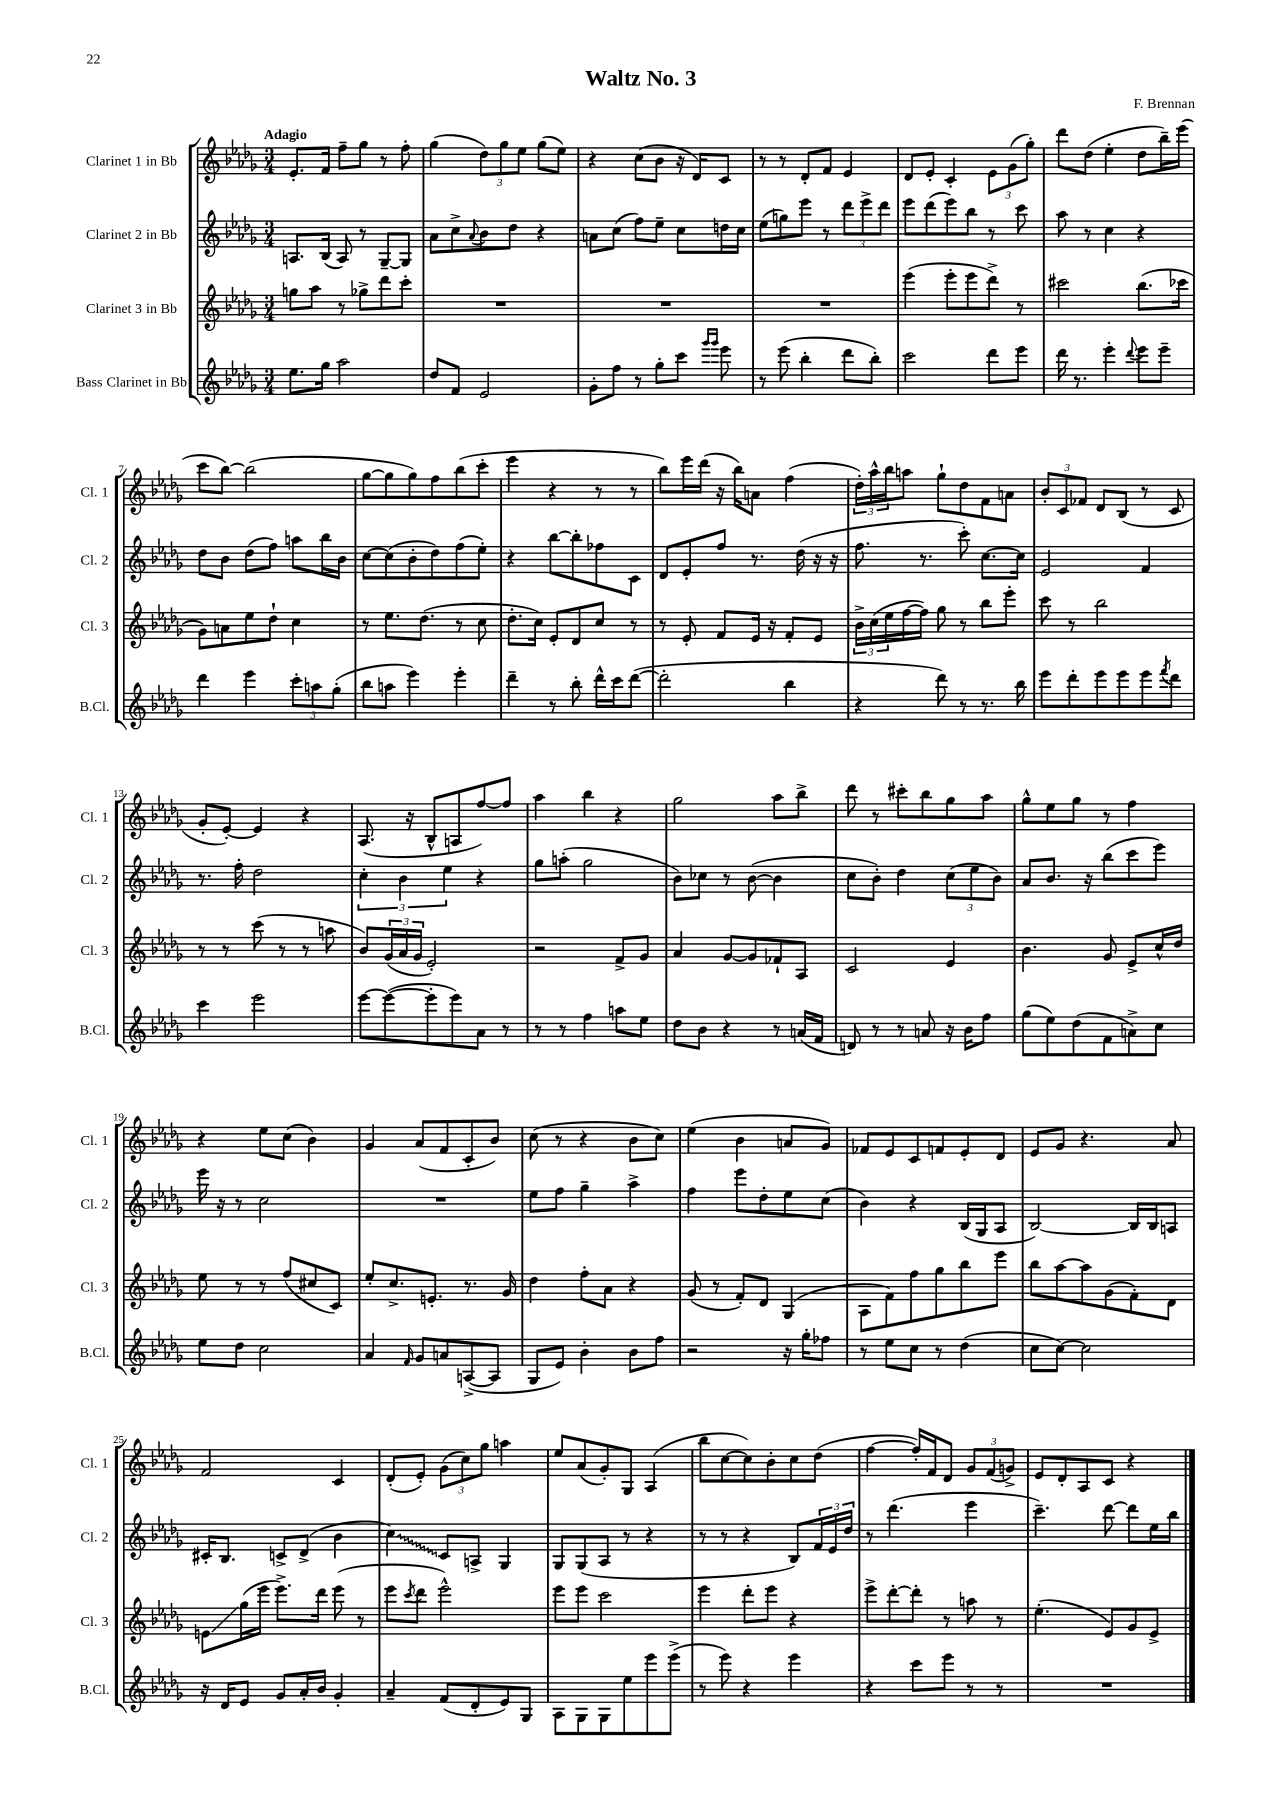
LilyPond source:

\header { title = "Waltz No. 3" composer = "F. Brennan" }
<<
\new StaffGroup <<
\new Staff = "s0" \with { instrumentName = "Clarinet 1 in Bb" shortInstrumentName = "Cl. 1" } {
    \clef treble \key des \major \numericTimeSignature \time 3/4 \tempo "Adagio"
    ees'8.-. f'16 f''8-- ges''8 r8 f''8-. |
    ges''4( \tuplet 3/2 { des''8) ges''8 ees''8 } ges''8( ees''8) |
    r4 c''8( bes'8 r16 des'16) c'8 |
    r8 r8 des'8-. f'8 ees'4 |
    des'8 ees'8-. c'4-. \tuplet 3/2 { ees'8 ges'8( ges''8-.) } |
    des'''8 des''8( ees''4-. des''8 bes''16--) ees'''16( |
    c'''8 bes''8~) bes''2( |
    ges''8~ ges''8 ges''8) f''8 bes''8( c'''8-. |
    ees'''4 r4 r8 r8 |
    bes''8) ees'''16 des'''16( r16 bes''16) a'8 f''4( |
    \tuplet 3/2 { des''16-.) aes''16-^ bes''16 } a''8 ges''8-! des''8 f'8 a'8 |
    \tuplet 3/2 { bes'8-. c'8 fes'8 } des'8 bes8( r8 c'8 |
    ges'8-. ees'8~-.) ees'4 r4 |
    aes8.( r16 bes8-^ a8 f''8~) f''8 |
    aes''4 bes''4 r4 |
    ges''2 aes''8 bes''8-> |
    des'''8 r8 cis'''8-. bes''8 ges''8 aes''8 |
    ges''8-^ ees''8 ges''8 r8 f''4 |
    r4 ees''8 c''8( bes'4) |
    ges'4 aes'8( f'8 c'8-. bes'8) |
    c''8( r8 r4 bes'8 c''8) |
    ees''4( bes'4 a'8 ges'8) |
    fes'8 ees'8 c'8 f'8 ees'8-. des'8 |
    ees'8 ges'8 r4. aes'8 |
    f'2 c'4 |
    des'8-.( ees'8-.) \tuplet 3/2 { ges'8( c''8) ges''8 } a''4 |
    ees''8 aes'8( ges'8-.) ges8 aes4( |
    bes''8 c''8~ c''8) bes'8-. c''8 des''8( |
    f''4~ f''16-.) f'16 des'8 \tuplet 3/2 { ges'8 f'8( g'8->) } |
    ees'8 des'8-. aes8 c'8 r4 \bar "|." |
}
\new Staff = "s1" \with { instrumentName = "Clarinet 2 in Bb" shortInstrumentName = "Cl. 2" } {
    \clef treble \key des \major \numericTimeSignature \time 3/4
    a8. bes16( a8) r8 ges8~-- ges8 |
    aes'8 c''8-> \appoggiatura { aes'8 } bes'8 des''8 r4 |
    a'8 c''8( f''8) ees''8-- c''8 d''16 c''16 |
    ees''8( g''8) ees'''8 r8 \tuplet 3/2 { des'''8 ees'''8-> des'''8 } |
    ees'''8 des'''8( ees'''8) bes''8 r8 c'''8 |
    aes''8 r8 c''4 r4 |
    des''8 bes'8 des''8( f''8) a''8 bes''16 bes'16 |
    c''8~ c''8( bes'8-. des''8) f''8( ees''8-.) |
    r4 bes''8~ bes''8-. fes''8 c'8 |
    des'8 ees'8-. f''8 r8. des''16( r16 r16 |
    f''8. r8. c'''8-.) c''8.~ c''16 |
    ees'2 f'4 |
    r8. f''16-. des''2 |
    \tuplet 3/2 { c''4-. bes'4 ees''4 } r4 |
    ges''8 a''8-.( ges''2 |
    bes'8) ces''8 r8 bes'8~( bes'4 |
    c''8 bes'8-.) des''4 \tuplet 3/2 { c''8( ees''8 bes'8) } |
    aes'8 bes'8. r16 bes''8( c'''8 ees'''8) |
    ees'''16 r16 r8 c''2 |
    R2. |
    ees''8 f''8 ges''4-- aes''4-> |
    f''4 ees'''8 des''8-. ees''8 c''8( |
    bes'4) r4 bes16( ges16 aes8 |
    bes2~) bes16 bes16 a8 |
    cis'16-. bes8. c'8-> des'8->( bes'4 |
    \once \override Glissando.style = #'zigzag c''4\glissando) c'8 a8-> ges4 |
    ges8 ges8( aes8 r8 r4 |
    r8 r8 r4 bes8) \tuplet 3/2 { f'16 ees'16 des''16 } |
    r8 des'''4.( ees'''4 |
    c'''4.--) des'''8~ des'''8 ees''16 bes''16 \bar "|." |
}
\new Staff = "s2" \with { instrumentName = "Clarinet 3 in Bb" shortInstrumentName = "Cl. 3" } {
    \clef treble \key des \major \numericTimeSignature \time 3/4
    g''8 aes''8 r8 ges''8-> des'''8 c'''8-. |
    R2. |
    R2. |
    R2. |
    ees'''4( ees'''8-. ees'''8 des'''8->) r8 |
    cis'''2 bes''8.( ces'''16 |
    ges'8) a'8 ees''8 des''8-! c''4 |
    r8 ees''8. des''8.( r8 c''8 |
    des''8.-. c''16) ees'8-. des'8 c''8 r8 |
    r8 ees'8-. f'8 ees'16 r16 f'8-. ees'8 |
    \tuplet 3/2 { bes'16-> c''16( ees''16 } f''16~ f''16) ges''8 r8 bes''8 ees'''8-. |
    c'''8 r8 bes''2 |
    r8 r8 c'''8( r8 r8 a''8 |
    bes'8) \tuplet 3/2 { ges'16( aes'16 ges'16 } ees'2-.) |
    r2 f'8-> ges'8 |
    aes'4 ges'8~ ges'8 fes'8-! aes8 |
    c'2 ees'4 |
    bes'4. ges'8 ees'8-> c''16-^ des''16 |
    ees''8 r8 r8 f''8( cis''8 c'8) |
    ees''8-. c''8.-> e'8.-. r8. ges'16 |
    des''4 f''8-. aes'8 r4 |
    ges'8( r8 f'8-.) des'8 ges4( |
    aes8 f'8) f''8 ges''8 bes''8 ees'''8 |
    bes''8 aes''8~ aes''8 ges'8( f'8-.) des'8 |
    e'8\glissando ges''16( ees'''16 ees'''8.->) des'''16 ees'''8( r8 |
    ees'''8 \acciaccatura { c'''8 } des'''8 ees'''2-^) |
    ees'''8 ees'''8 c'''2 |
    ees'''4 des'''8-. ees'''8 r4 |
    ees'''8-> des'''8~-. des'''8-. r8 a''8 r8 |
    ees''4.-.( ees'8) ges'8 ees'8-> \bar "|." |
}
\new Staff = "s3" \with { instrumentName = "Bass Clarinet in Bb" shortInstrumentName = "B.Cl." } {
    \clef treble \key des \major \numericTimeSignature \time 3/4
    ees''8. ges''16 aes''2 |
    des''8 f'8 ees'2 |
    ges'8-. f''8 r8 ges''8-. c'''8 \grace { ges'''16 ges'''16 } ees'''8 |
    r8 ees'''8( bes''4-. des'''8 bes''8-.) |
    c'''2 des'''8 ees'''8 |
    des'''16 r8. ees'''4-. \appoggiatura { des'''8 } ees'''8 ees'''8-- |
    des'''4 ees'''4 \tuplet 3/2 { c'''8-. a''8 ges''8-.( } |
    bes''8 a''8 ees'''4) ees'''4-. |
    des'''4-- r8 bes''8-. des'''16-^ c'''16 des'''8~( |
    des'''2-. bes''4 |
    r4 des'''8) r8 r8. bes''16 |
    ees'''8 des'''8-. ees'''8 ees'''8 ees'''8 \acciaccatura { f'''8 } des'''8 |
    c'''4 ees'''2 |
    ees'''8~ ees'''8~( ees'''8-. ees'''8) aes'8 r8 |
    r8 r8 f''4 a''8 ees''8 |
    des''8 bes'8 r4 r8 a'16( f'16 |
    d'8) r8 r8 a'8 r16 bes'16 f''8 |
    ges''8( ees''8) des''8( f'8 a'8->) c''8 |
    ees''8 des''8 c''2 |
    aes'4 \grace { f'16 } ges'8 a'8 a8~->( a8 |
    ges8 ees'8) bes'4-. bes'8 f''8 |
    r2 r16 ges''16-. fes''8 |
    r8 ees''8 c''8 r8 des''4( |
    c''8 c''8~) c''2 |
    r16 des'16 ees'8 ges'8 aes'16-. bes'16 ges'4-. |
    aes'4-- f'8( des'8-. ees'8) ges8 |
    aes8 ges8 ges8 ees''8 ees'''8 ees'''8->( |
    r8 ees'''8) r4 ees'''4 |
    r4 c'''8 ees'''8 r8 r8 |
    R2. \bar "|." |
}
>>
>>
